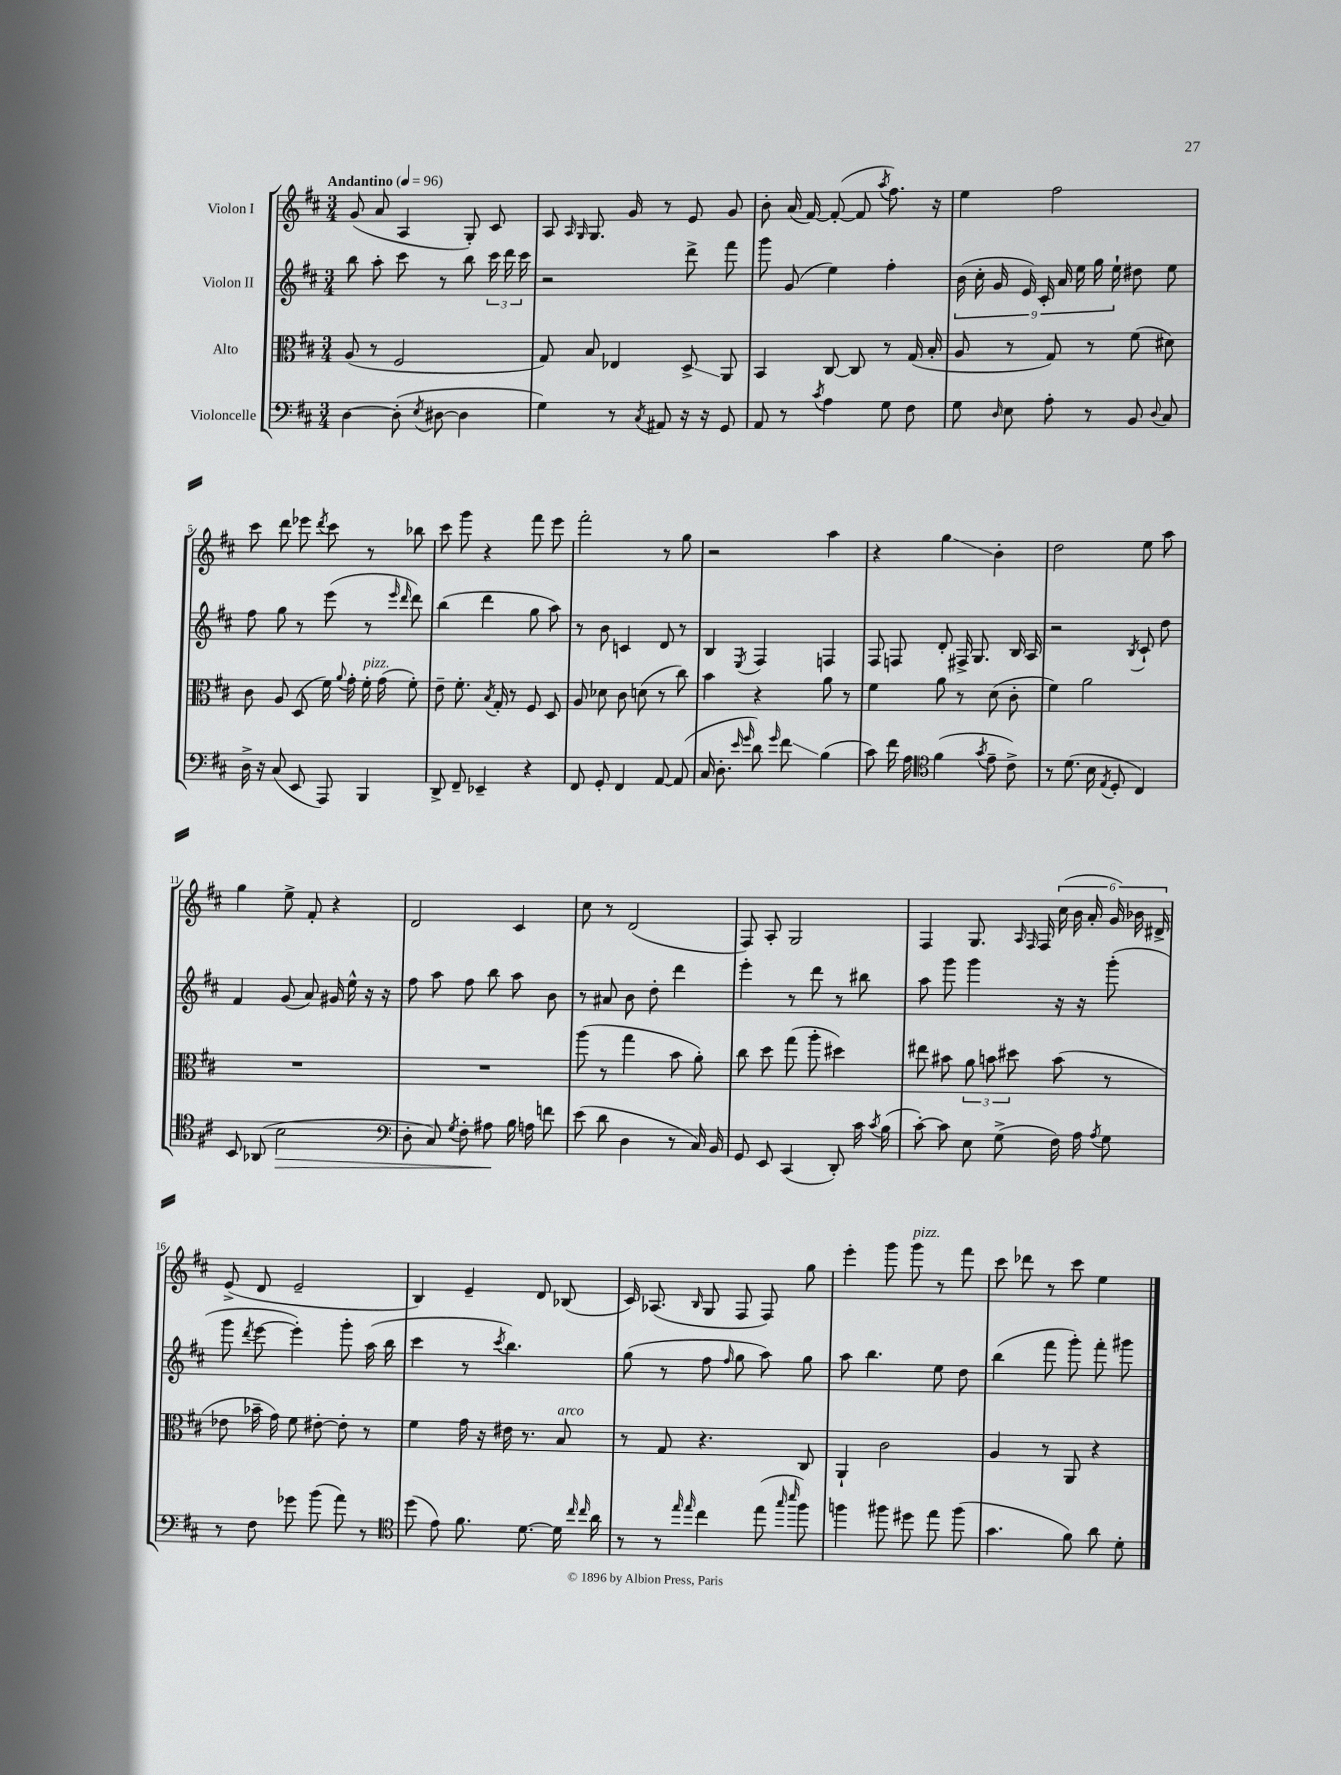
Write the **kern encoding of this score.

**kern	**kern	**kern	**kern
*staff4	*staff3	*staff2	*staff1
*clefF4	*clefC3	*clefG2	*clefG2
*k[f#c#]	*k[f#c#]	*k[f#c#]	*k[f#c#]
*M3/4	*M3/4	*M3/4	*M3/4
*MM96	*MM96	*MM96	*MM96
[4D	(8A	8bb	(8g
.	8r	8aa'	8a
(8D']	2F#	8ccc#	4A
8qE	.	.	.
[8D#	.	8r	.
4D#]	.	8bb	8G')
.	.	24ccc#	8c#
.	.	24ddd	.
.	.	24ccc#	.
=	=	=	=
4G)	8G)	2r	8A
.	.	.	16qqA
.	.	.	16qqG
.	8B	.	8.G
8r	4E-	.	.
.	.	.	16g
8qC#	.	.	.
8AA#	.	.	8r
16r	8D^	8ddd^	8e
16r	.	.	.
8GG	8AA	8fff#	8g
=	=	=	=
8AA	4BB	8ggg	8b'
8r	.	(8g	(16a
.	.	.	[16f#)
8qc#	.	.	.
4A	[8C#	4ee)	(8f#'_
.	8C#]	.	8f#]
.	.	.	8qaa
8G	8r	4ff#'	8.ff#)
8F#	(16G	.	.
.	16B'	.	16r
=	=	=	=
8G	8A	(18b	4ee
.	.	18cc#'	.
.	.	18g	.
16qqD	.	.	.
8E	8r	.	.
.	.	18e)	.
.	.	18c#'	.
8A'	8G)	.	2ff#
.	.	18a	.
.	.	18ee	.
8r	8r	.	.
.	.	18gg	.
.	.	18ee`	.
8BB	(8f#	8dd#	.
8qqD	.	.	.
8C#	8d#)	8ee	.
=	=	=	=
16D^	8c#	8ff#	8ccc#
16r	.	.	.
(8C#	8A	8gg	8ddd
8EE	(8D	8r	8eee-
.	.	.	8qddd
8AAA)	16f#)	(8eee	8ccc#
.	8qqa	.	.
.	16g'	.	.
4BBB	16f#'	8r	8r
.	(16g	.	.
.	.	16qqeee	.
.	.	16qqddd	.
.	8f#')	8ddd)	8bb-
=	=	=	=
8DD^	8e~	(4bb	8ccc#
8FF#~	8.f#'	.	8ggg
4EE-~	.	4ddd	4r
.	8qB	.	.
.	16G'	.	.
.	8r	.	.
4r	8F#	8gg	8fff#
.	8D	8aa)	8eee
=	=	=	=
8FF#	8A	8r	2fff#'
8GG'	8d-	8b	.
4FF#	8c#	4c	.
.	(8d	.	.
[8AA	8r	8d	8r
(8AA]	8cc#)	8r	8gg
=	=	=	=
16C#	4b	4B	2r
8.D'	.	.	.
16qqe	.	.	.
16qqg	.	8qE	.
8d)	4r	4F#	.
16qqg	.	.	.
8f#	.	.	.
(4B	8a	4F	4aa
.	8r	.	.
=	=	=	=
8c#)	4f#	8F#	4r
16f#	.	8F	.
16A	.	.	.
*clefC4	*	*	*
(4f#	8a	8d'	4gg
.	8r	16F#^	.
.	.	8.G	.
8qg	.	.	.
8e~	(8d	.	4b'
8c#^)	8c#'	16B	.
.	.	16A	.
=	=	=	=
8r	4f#)	2r	2dd
(8.d	.	.	.
.	2a	.	.
16B	.	.	.
8qE	.	.	.
8D'	.	.	.
.	.	8qB	.
4C#)	.	8c#`	8ee
.	.	8dd	8aa
=	=	=	=
8BB	2.r	4f#	4gg
(8AA-	.	.	.
2B	.	(8g	8ee^
.	.	8a)	8f#'
.	.	16g#	4r
.	.	16ee^^	.
.	.	16r	.
.	.	16r	.
=	=	=	=
*clefF4	*	*	*
8D'	2.r	8ff#	2d
8C#)	.	8aa	.
8qG	.	.	.
8F#'	.	8ff#	.
8A#	.	8bb	.
16B	.	8aa	4c#
16A	.	.	.
8f	.	8b	.
=	=	=	=
(8e	(8aa	8r	8cc#
8d	8r	8a#	8r
4D	4gg	8b	(2d
.	.	8dd'	.
8r	8b	4ddd	.
16C#)	8a')	.	.
16BB	.	.	.
=	=	=	=
8GG	8cc#	4eee'	8F#)
8EE	8dd	.	8A'
(4CC#	(8gg	8r	2G
.	8aa'	8ddd	.
8DD')	4dd#)	8r	.
16c#	.	8bb#	.
8qc#	.	.	.
(16B	.	.	.
=	=	=	=
[8c#')	8ee#	8aa	4F#
8c#]	8b#	8ggg	.
8E	12a	4ggg	8.G
.	12b	.	.
(8G^	.	.	.
.	12dd#	.	.
.	.	.	16qqA
.	.	.	16qqF#
.	.	.	16F#
16F#)	(8b	16r	(24cc#
.	.	.	24b
16A	.	16r	.
.	.	.	24a'
8qA	.	.	.
8G	8r	(8ggg'	24g)
.	.	.	24b-
.	.	.	24d#^
=	=	=	=
8r	8e-	8ggg	(8e^
.	.	8qddd	.
8F#	16b-~	[8eee	8d
.	16g)	.	.
8g-	8f#	4eee'])	2e~
(8b	[8e#'	.	.
8a)	8e#']	8ggg'	.
8r	8r	(16aa	.
.	.	16bb	.
=	=	=	=
*clefC4	*	*	*
(8dd	4f#	4ccc#	4B)
8e)	.	.	.
8.f#	16g	8r	4e~
.	16r	.	.
.	.	8qccc#	.
.	16e#	4.bb)	.
[8.d	8.r	.	.
.	.	.	8d
16d]	8B	.	(8B-
16qqcc#	.	.	.
16qqcc#	.	.	.
16a	.	.	.
=	=	=	=
8r	8r	(8gg	16c#)
.	.	.	(8.A-
8r	8G	8r	.
16qqee	.	.	.
16qqee	.	.	16qqB
4cc#	4.r	8ff#	8G
.	.	16qqff#	.
.	.	8gg	8F#
(8ee	.	8aa)	8F#)
16qqgg	.	.	.
16qqbb	.	.	.
8ff#)	8C#	8gg	8gg
=	=	=	=
4ff	4AA`	8aa	4eee'
.	.	4.bb	.
8ff#	2c#	.	8ggg
8dd#	.	.	8ggg
8ee	.	8ee	8r
(8ff#	.	8dd	8fff#
=	=	=	=
4.g	4A	(4bb	8ccc#
.	.	.	8ddd-
.	8r	8fff#	8r
8f#)	8AA	8ggg')	8ccc#
8a	4r	8fff#'	4ee
8d'	.	8ggg#	.
==	==	==	==
*-	*-	*-	*-
